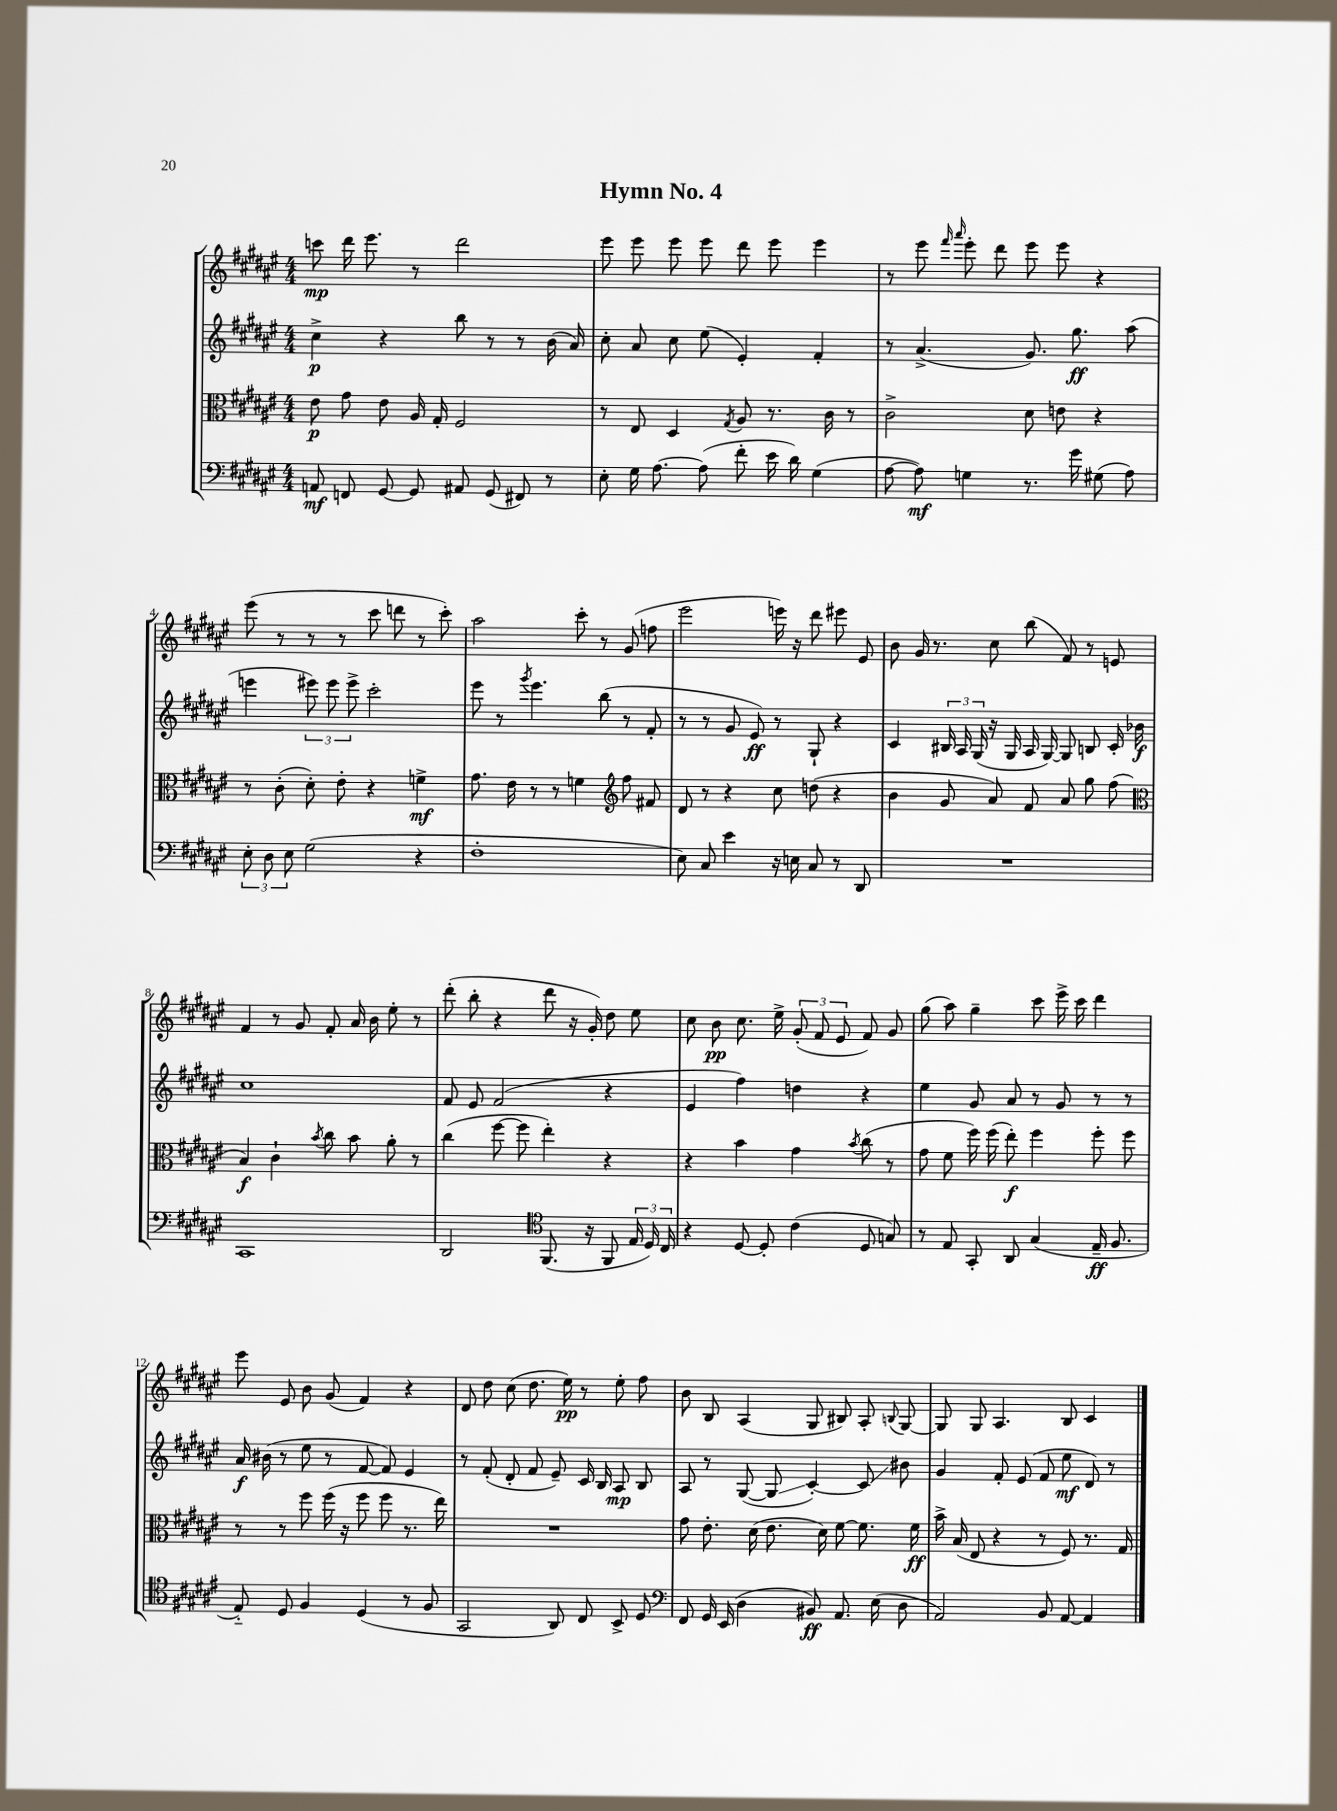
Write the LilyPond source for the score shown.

\header { title = "Hymn No. 4" }
<<
\new StaffGroup <<
\new Staff = "s0" {
    \clef treble \key fis \major \numericTimeSignature \time 4/4
    \autoBeamOff c'''8\mp dis'''16 eis'''8. r8 dis'''2 |
    eis'''8 eis'''8 eis'''8 eis'''8 dis'''8 eis'''8 eis'''4 |
    r8 eis'''8 \grace { fis'''16 ais'''16 } eis'''8-. dis'''8 eis'''8 eis'''8 r4 |
    eis'''8( r8 r8 r8 cis'''8 d'''8 r8 cis'''8-.) |
    ais''2 cis'''8-. r8 gis'8( f''8 |
    eis'''2 e'''16) r16 dis'''8 eis'''8 eis'8 |
    b'8 gis'16 r8. cis''8 b''8( fis'8) r8 e'8 |
    fis'4 r8 gis'8 fis'8-. ais'16 b'16 eis''8-. r8 |
    dis'''8-.( b''8-. r4 dis'''8 r16 gis'16-.) dis''8 eis''8 |
    cis''8 b'8\pp cis''8. eis''16-> \tuplet 3/2 { gis'8-.( fis'8 eis'8 } fis'8) gis'8 |
    gis''8( ais''8) gis''4-- cis'''8 eis'''16-> cis'''16 dis'''4 |
    eis'''8 eis'8 b'8 gis'8( fis'4) r4 |
    dis'8 dis''8 cis''8( dis''8. eis''16\pp) r8 eis''8-. fis''8 |
    b'8 b8 ais4( gis8 bis8) ais8-. \appoggiatura { b8 } gis8~ |
    gis8 gis8 ais4. b8 cis'4 \bar "|." |
}
\new Staff = "s1" {
    \clef treble \key fis \major \numericTimeSignature \time 4/4
    \autoBeamOff cis''4->\p r4 b''8 r8 r8 b'16( ais'16) |
    cis''8-. ais'8 cis''8 eis''8( eis'4-.) fis'4-. |
    r8 ais'4.->( gis'8.) gis''8.\ff ais''8( |
    e'''4 \tuplet 3/2 { eis'''8) eis'''8 eis'''8-> } cis'''2-. |
    eis'''8 r8 \acciaccatura { gis'''8 } eis'''4. b''8( r8 fis'8-. |
    r8 r8 gis'8 eis'8\ff) r8 gis8-! r4 |
    cis'4 \tuplet 3/2 { bis16 ais16 gis16( } r16 gis16 ais16 gis16~) gis8 b8 cis'16-. bes'16\f |
    cis''1 |
    fis'8 eis'8 fis'2( r4 |
    eis'4 fis''4) d''4 r4 |
    eis''4 gis'8 ais'8 r8 gis'8 r8 r8 |
    ais'16\f bis'16( r8 eis''8 r8 fis'8~ fis'8) eis'4 |
    r8 fis'8-.( dis'8-. fis'8 eis'8--) cis'16 b16 ais8\mp b8 |
    ais8 r8 gis8~( gis8\glissando cis'4~-.) cis'8\glissando bis'8 |
    gis'4 fis'8-. eis'8( fis'8 eis''8\mf dis'8) r8 \bar "|." |
}
\new Staff = "s2" {
    \clef alto \key fis \major \numericTimeSignature \time 4/4
    \autoBeamOff eis'8\p gis'8 eis'8 ais16 gis16-. fis2 |
    r8 eis8 dis4 \acciaccatura { gis8 } ais8 r8. cis'16 r8 |
    cis'2-> dis'8 e'8 r4 |
    r8 cis'8-.( dis'8-.) eis'8-. r4 f'4->\mf |
    gis'8. eis'16 r8 r8 f'4 \clef treble fis''8 fis'8 |
    dis'8 r8 r4 cis''8 d''8( r4 |
    b'4 gis'8 ais'8) fis'8 ais'8 gis''8 fis''8( |
    \clef alto b4\f) cis'4-! \acciaccatura { b'8 } cis''8 b'8 ais'8-. r8 |
    cis''4( fis''8~ fis''8 eis''4-.) r4 |
    r4 b'4 gis'4 \acciaccatura { b'8 } cis''8( r8 |
    gis'8 fis'8 fis''16) fis''16( eis''8-.\f) fis''4 fis''8-. fis''8 |
    r8 r8 fis''8 fis''16( r16 fis''8 fis''8 r8. eis''16) |
    R1 |
    gis'8 eis'8.-. dis'16( eis'8. dis'16) fis'8~ fis'8. fis'16\ff |
    b'16-> b16( eis8 r4 r8 fis8) r8. gis16 \bar "|." |
}
\new Staff = "s3" {
    \clef bass \key fis \major \numericTimeSignature \time 4/4
    \autoBeamOff a,8\mf f,8 gis,8~ gis,8 ais,8 gis,8( fis,8) r8 |
    eis8-. gis16 ais8.~ ais8( fis'8-. eis'16 dis'16) gis4( |
    ais8~ ais8\mf) g4 r8. gis'16 gis8( ais8) |
    \tuplet 3/2 { eis8-. dis8 eis8 } gis2( r4 |
    fis1-. |
    eis8) cis8 eis'4 r16 e16 cis8 r8 dis,8 |
    R1 |
    cis,1 |
    dis,2 \clef tenor fis,8.( r16 fis,8 \tuplet 3/2 { eis16 dis16) cis16 } |
    r4 dis8~ dis8-. cis'4( dis8 g8) |
    r8 eis8 gis,8-. ais,8 gis4( eis16--\ff fis8. |
    eis8-_) dis8 fis4 dis4( r8 fis8 |
    gis,2 ais,8) cis8 b,8-> dis8 |
    \clef bass fis,8 gis,16 eis,16( dis4 bis,8\ff) ais,8. eis16( dis8 |
    ais,2) b,8 ais,8~ ais,4 \bar "|." |
}
>>
>>
